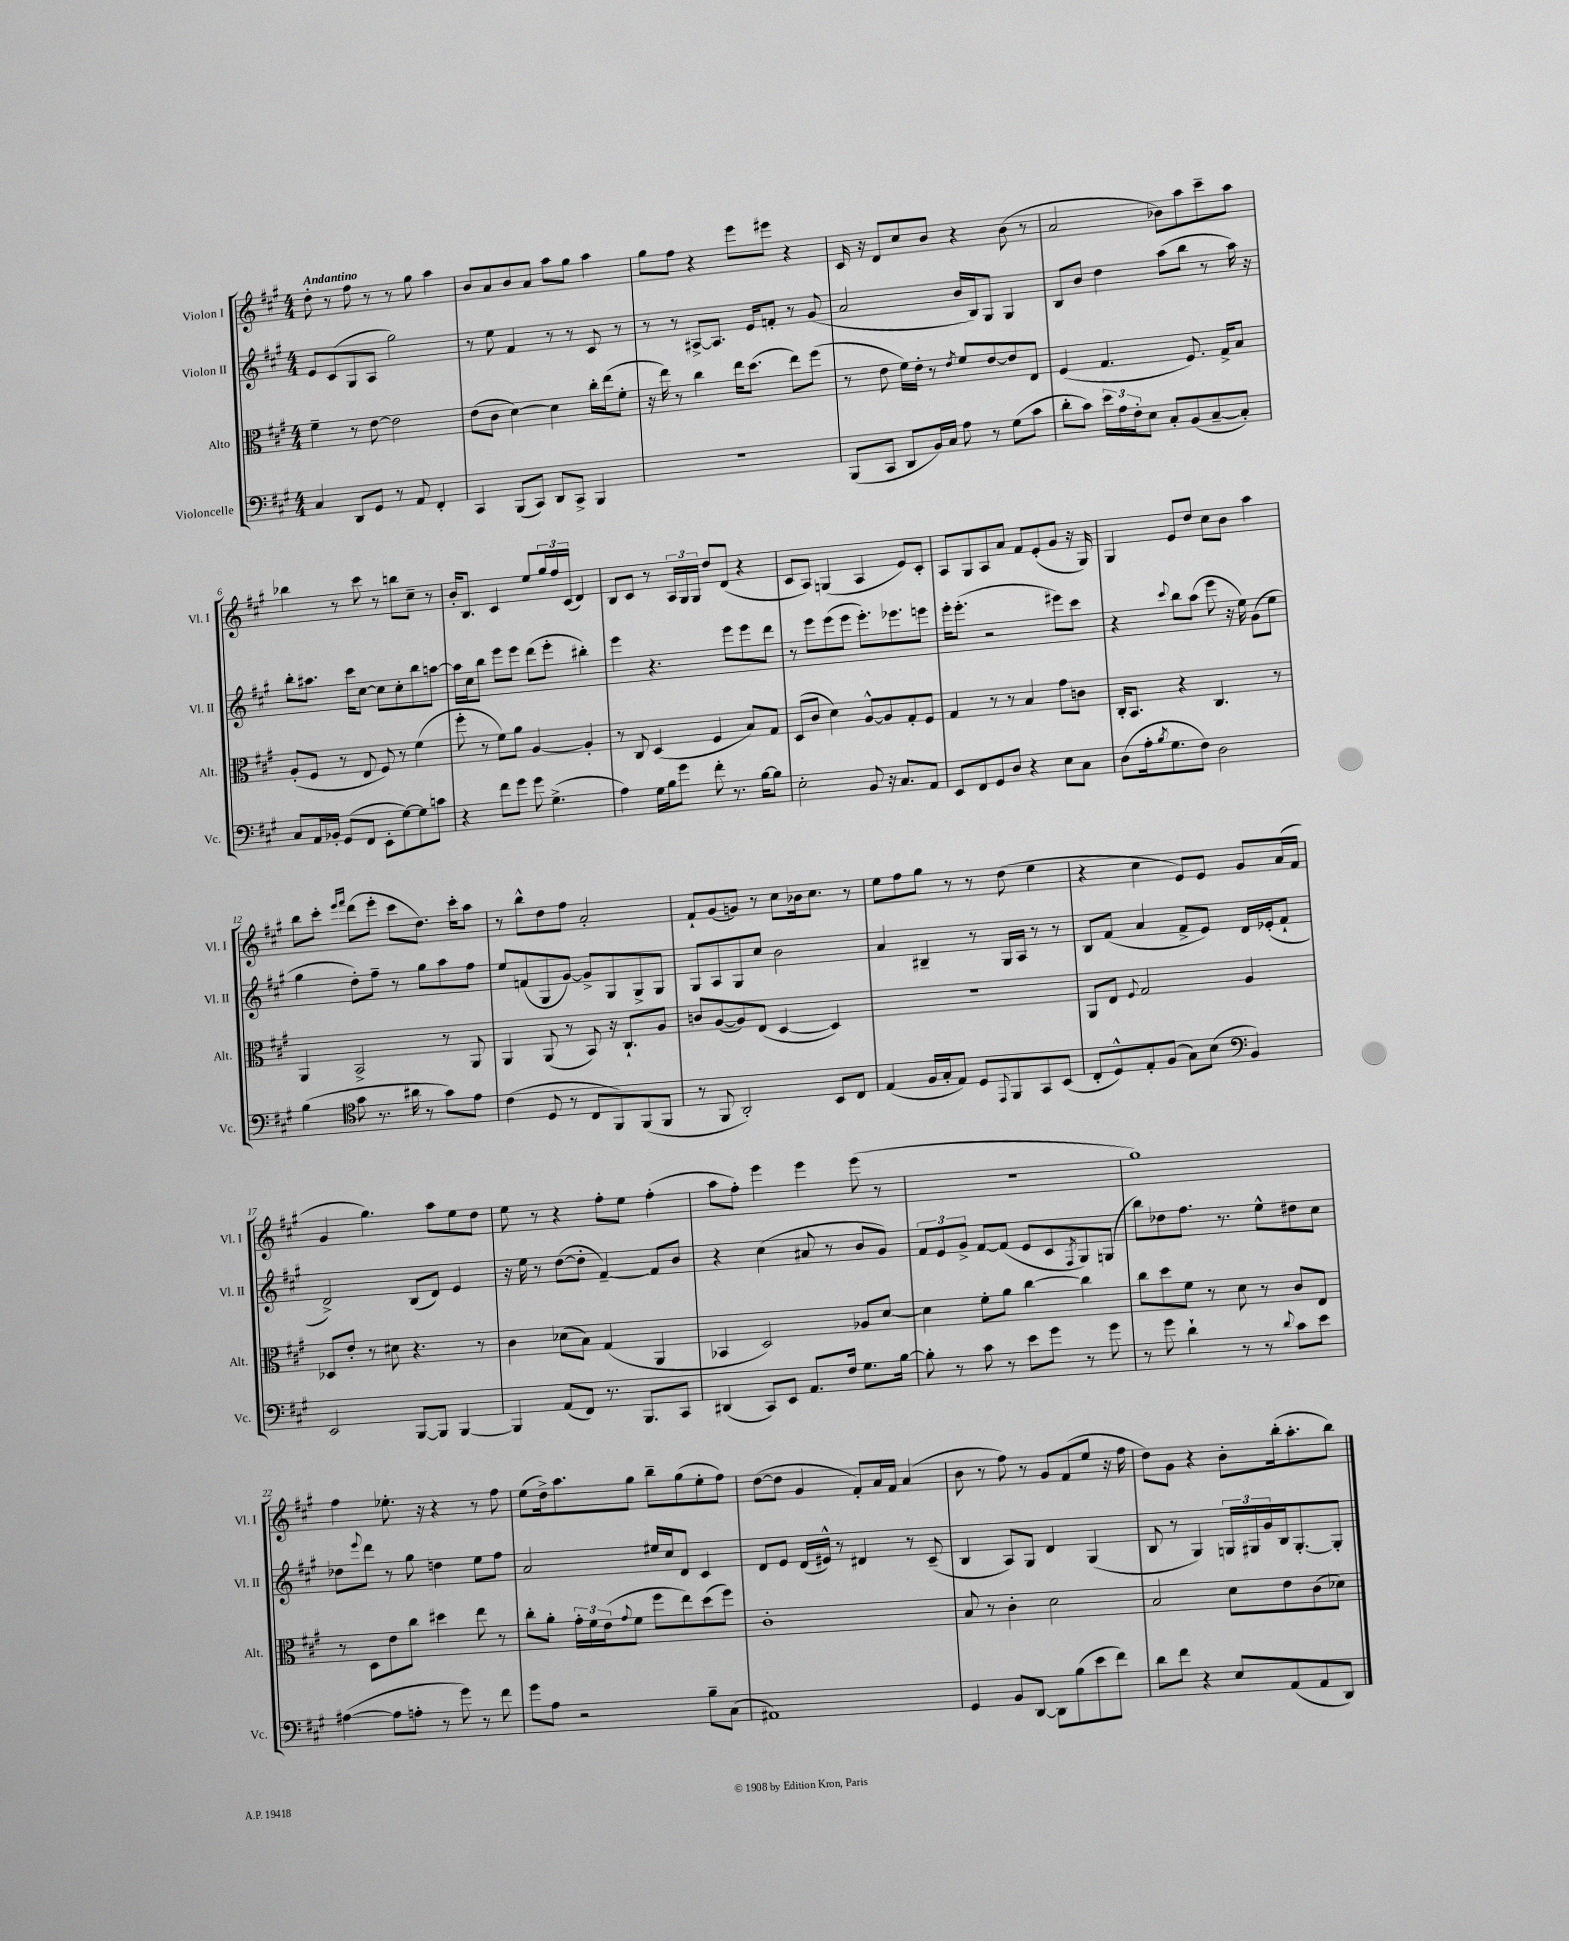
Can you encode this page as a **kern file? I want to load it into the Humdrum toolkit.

**kern	**kern	**kern	**kern
*staff4	*staff3	*staff2	*staff1
*clefF4	*clefC3	*clefG2	*clefG2
*k[f#c#g#]	*k[f#c#g#]	*k[f#c#g#]	*k[f#c#g#]
*M4/4	*M4/4	*M4/4	*M4/4
4C#/	4f#~\	8e/L	8dd'\
.	.	(8c#/	8r
8DD/L	8r	8G#/	8ff#\
8GG#/J	[8e\	8A/J	8r
8r	2e\]	2gg#\)	8r
8AA/	.	.	8gg#\
4FF#'/	.	.	4aa\
=	=	=	=
4CC#/	(8e\L	8r	8b/L
.	8c#\J	8ee\	8a/
(8BBB/L	[4d\)	4f#/	8b/
8CC#/J)	.	.	8a/J
8DD/L	4d\]	8r	8aa\L
8CC#^/J	.	8r	8gg#\J
4BBB/	16cc#'\LL	8c#/	4aa\
.	(16ee\J	.	.
.	8f#'\J	8r	.
=	=	=	=
1r	16r	8r	8gg#\L
.	16ee\)	.	.
.	8r	8r	8ff#\J
.	4cc#\	[8A#^/L	4r
.	.	8.A#/]J	.
.	16ee\LK	.	8eee\L
.	(8.dd\J	16e/LK	.
.	.	8f'/J	8eee#\J
.	8ee\L)	8r	4r
.	(8ff#\J	(8g#/	.
=	=	=	=
(8BBB/L	8r	2a/	16c#/
.	.	.	16r
8CC#/J	8e\	.	8d/L
8DD/L	16f#\LL)	.	8cc#/
.	16e'\JJ	.	.
16BB/L)	8r	.	8b/J
16C#/JJ	.	.	.
.	8qe/	.	.
8A\	8f#/L	16b/LL	4r
.	.	16B/J)	.
8r	[8e/	8G#/J	.
(8G#\L	8e/]	4G#/	(8b\
8c#\J	8E/J	.	8r
=	=	=	=
8d'\L	(4F#/	8B/L	2a/
8c#\J)	.	8b/J	.
24e\LL	4.G#/	4dd\	.
24A\	.	.	.
24F#'\J	.	.	.
8E\J	.	.	.
8C#'/L	.	(8aa\L	8b-\L)
(8BB/	8.F#/)	8bb\J	8aa\
[8C#~/	.	8r	8ccc#~\
.	16G#^/LK	.	.
8C#'/]J)	8B/J	16aa\)	8aa\J
.	.	16r	.
=	=	=	=
8C#/L	(8A'/L	8bb'\L	4bb-\
16AA/L	8F#/J	8.aa#\J	.
16BB-'/JJ	.	.	.
(8GG#/L	8r	.	8r
.	.	16ccc#\LK	.
8FF#/J	8E/	[8cc#\J	8ccc#\
8EE'\L	8F#/)	8cc#\]L	8r
[8G#\)	8r	8cc#'\	8bb\L
8G#\]	(4f#\	8bb\	8cc#~\J
8c\J	.	[8aa\J	8r
=	=	=	=
4r	8ff#'\	16aa\]LL	16b'/LK
.	.	16cc#\J	8.B/J
.	8r	8bb\J	.
8f#\L	8f#\L)	8eee\L	4c#/
8g#\J	8a\J	8eee\J	.
8g#\	[4A/	(8ddd\L	8ee/L
(4.G#^\	.	8eee'\J	24gg#/L
.	.	.	24ff#/
.	.	.	(24c#/JJ
.	4A'/]	4bb#'\)	4d/)
=	=	=	=
4A\)	8r	4eee\	8B/L
.	8C#/	.	8c#/J
16G#\LL	(4D/	4.r	8r
16B\J	.	.	.
8g#\J	.	.	24A/LL
.	.	.	24G#/
.	.	.	24G#/JJ
8f#'\	4F#/	.	8dd/L
8.r	.	8eee\L	(8d/J
.	8B/L)	8eee\	4r
[16B\LK	.	.	.
8B\]J	8G#/J	8ddd\J	.
=	=	=	=
2E'\	(8D/L	8r	8c#/L
.	8c#/J	8eee\L	8A/J)
.	4d\)	(8eee\	(4G/
.	.	8eee\J	.
8BB/	[8A^^/L	8.eee'\L)	4A/
16r	8A/]	.	.
8.C#/L	.	8.eee-\	.
.	8G#'/	.	8e/L)
8AA/J	8F#/J	8eee\J	8c#'/J
=	=	=	=
8EE/L	4G#/	16eee'\LK	8A/L
.	.	(8.eee'\J	.
8FF#/	.	.	8G#/
8GG#/	8r	2r	8A/
8D/J	8r	.	8a/J
4r	4B/	.	8f#/L
.	.	.	(8e'/
8E\L	8g#\L	8eee#\L)	8g#/J
8C#\J	8c\J	8ccc#\J	16r
.	.	.	16G#/)
=	=	=	=
(8D\L	16C#'/LK	4r	4G#/
.	8.BB/J	.	.
16A'\k	.	.	.
8qB/	.	.	.
8.G#\	.	.	.
.	.	8qqccc#/	.
.	4r	8bb\L	8e/L
8F#\J)	.	(8aa\J	8dd/J
2D\	4.C#/	8eee\	8cc#\L
.	.	16r	8b\J
.	.	16ee\)	.
.	.	(8g#\L	4aa\
.	8r	8ee\J	.
=	=	=	=
(4B\	4AA/	4gg#\	8bb\L
.	.	.	8ccc#'\J
*clefC4	*	*	*
.	.	.	16qqeee/LL
.	.	.	16qqfff#/JJ
8g#\	2BB^/	8dd'\L)	(8ddd\L
8.r	.	8ff#~\J	8eee'\J
.	.	8r	8ccc#\L
16a#\	.	.	.
8r	.	8gg#\L	8.dd\J)
8g#\L)	8r	8aa\	.
.	.	.	16ccc#'\LK
8e\J	8AA/	8ff#\J	8aa\J
=	=	=	=
(4c#\	4AA/	8ee/L	8r
.	.	(8f/	8bb^^\L
8D/	(8AA/	8G#/	8dd\
8r	8r	[8g#/J)	8ff#\J
8C#/L	8BB/)	8g#^/]L	2a'/
8FF#/)	16r	8G#/	.
.	8.C#`/L	.	.
(8FF#/	.	8G#^/	.
8FF#/J	8A/J	8G#/J	.
=	=	=	=
8r	8c/L	8G#/L	8f#`/L
8FF#/	([8A/	8A/	(8g#/
2AA'/)	8A/])	8G#/	8g/J)
.	(8E/J	8cc#/J	8r
.	[4D/	2b\	8cc#\L
.	.	.	16b-\k
.	.	.	8.cc#\J
8BB/L	4D/])	.	.
8C#/J	.	.	8r
=	=	=	=
(4E/	1r	4a/	8ee\L
.	.	.	8ff#\
16F#/LL	.	4B#~/	8gg#\J
16G#'/J	.	.	.
8E/J)	.	.	8r
8D/L	.	8r	8r
8qqEE/	.	.	.
8FF#/	.	16G#/LL	(8dd\
.	.	16A/JJ	.
8GG#/	.	8r	4ee\
(8BB/J	.	8r	.
=	=	=	=
8C#'/L	8AA/L	8B/L	4r
8D^^/)	8E/J	(8f#/J	.
.	8qqF#/	.	.
8E'/	2G#/	4a/	4cc#\
(8F#/J	.	.	.
8G#\L)	.	8f#^/L	8e/L)
(8B\J	.	8e/J)	8e/J
*clefF4	*	*	*
4BB/)	4A/	16d/LL	8g#/L
.	.	(16e-'/J	.
.	.	8f#`/J	(16a/L
.	.	.	16f#/JJ
=	=	=	=
2EE/	8D-/L	2d^/)	4g#/
.	8e'/J	.	.
.	8r	.	4.gg#\)
.	8d#\	.	.
[8BBB/L	4.r	(8B/L	.
8BBB/]J	.	8d/J)	8aa\L
[4BBB/	.	4e/	8ee\
.	8r	.	8dd\J
=	=	=	=
4BBB/]	4c#\	16r	8ee\
.	.	16ee\	.
.	.	8r	8r
(8AA/L	(8d-\L	([8dd\L	4r
8FF#/J)	8B\J)	8dd'\]J	.
8.r	(4G#/	[4f#~/)	8ff#'\L
.	.	.	8ee\J
8.BBB/L	.	.	.
.	4AA/	8f#/]L	(4ff#'\
8CC#/J	.	8b/J	.
=	=	=	=
(4DD#/	4BB-/	4r	8aa\L
.	.	.	8ff#'\J)
8CC#/L)	2D/)	(4cc#\	4eee\
8EE/J	.	.	.
8.AA/L	.	8a#/	4eee\
.	.	8r	.
16F#/Jk	.	.	.
8.G#\L	8A-/L	8b/L	(8eee\
.	[8d/J	8g#/J)	8r
[16B\Jk	.	.	.
=	=	=	=
8B'\]	4d\]	12f#/L	1r
.	.	12e/	.
8r	.	.	.
.	.	12g#^/J	.
8c#\	8f#'\L	[8f#/L	.
8r	8a\J	(8f#/]J	.
8e\L	[4cc#\	8e/L	.
8g#\J	.	8c#/	.
.	.	8qF#/	.
8r	4cc#\]	8G#/)	.
8g#\	.	(8G/J	.
=	=	=	=
8r	8cc#\L	8bb\L)	1gg#)
8g#\	8dd\	8dd-\	.
4d`\	8f#\J	8.ff#\J	.
.	8r	.	.
.	.	8.r	.
8r	8d\	.	.
8r	8r	8ee^^\L	.
8qqd/	.	.	.
8c#\L	8c#/L	8dd#\	.
8e\J	8E/J	8cc#\J	.
=	=	=	=
([4A#\	8r	8dd-\L	4ff#\
.	.	8qqeee/	.
.	8D\L	8ddd\J	.
8A#\]L	8e\	8r	8.ee-'\
8A'\J	8cc#\J	8gg#\	.
.	.	.	16r
8r	4dd#\	4dd\	4r
8g#\)	.	.	.
8r	8ee\	8ee\L	8r
8f#\	8r	8ff#\J	8ff#\
=	=	=	=
8g#\L	8cc#'\L	2a/	(8ee\L
8A\J	8a'\J	.	16dd^\k)
.	.	.	8.aa\
2r	24g#'\LL	.	.
.	24f#\	.	.
.	(24e\J	.	.
.	8qqg#/	.	.
.	8f#\J	.	8gg#\J
.	8ff#\L	16ee#/LL	8bb~\L
.	.	16cc#/J	.
.	8ee\)	8d/J	(8gg#\
8B~\L	(8dd\	4c#/	8ee'\
(8C#\J	8ff#\J)	.	8ff#\J)
=	=	=	=
1AA#)	1c#'	8d/L	([8dd\L
.	.	8e/J	8dd\]J
.	.	(16d/LL	4g#/
.	.	16e#^^/JJ)	.
.	.	8r	.
.	.	4d#/	8f#'/L)
.	.	.	16a/L
.	.	.	16f#/JJ
.	.	8r	(4a/
.	.	(8c#~/	.
=	=	=	=
4GG#/	8B/	4B/	8b\
.	8r	.	8r
8BB/L	4c#'\	8A/L)	8ff#\)
[8DD/J	.	8G#/J	8r
8DD\]L	2d\	4d/	8g#/L
(8B\	.	.	(8f#/
8e\	.	(4G#/	8ee/J
8f#\J)	.	.	16r
.	.	.	16ff#\
=	=	=	=
8d\L	2B/	8B/	8dd\L)
8f#\J	.	8r	8g#\J
4r	.	4G#/)	4r
8E/L	8d\L	24G/LL	8b'\L
.	.	24G#/	.
.	.	24g#/	.
(8AA/	8e\	16B/J	(16bb'\k
.	.	[8.G#'/	8.aa'\
8AA/	(8c#\	.	.
8DD/J)	8d-\J)	8G#'/]J	8bb\J)
==	==	==	==
*-	*-	*-	*-
